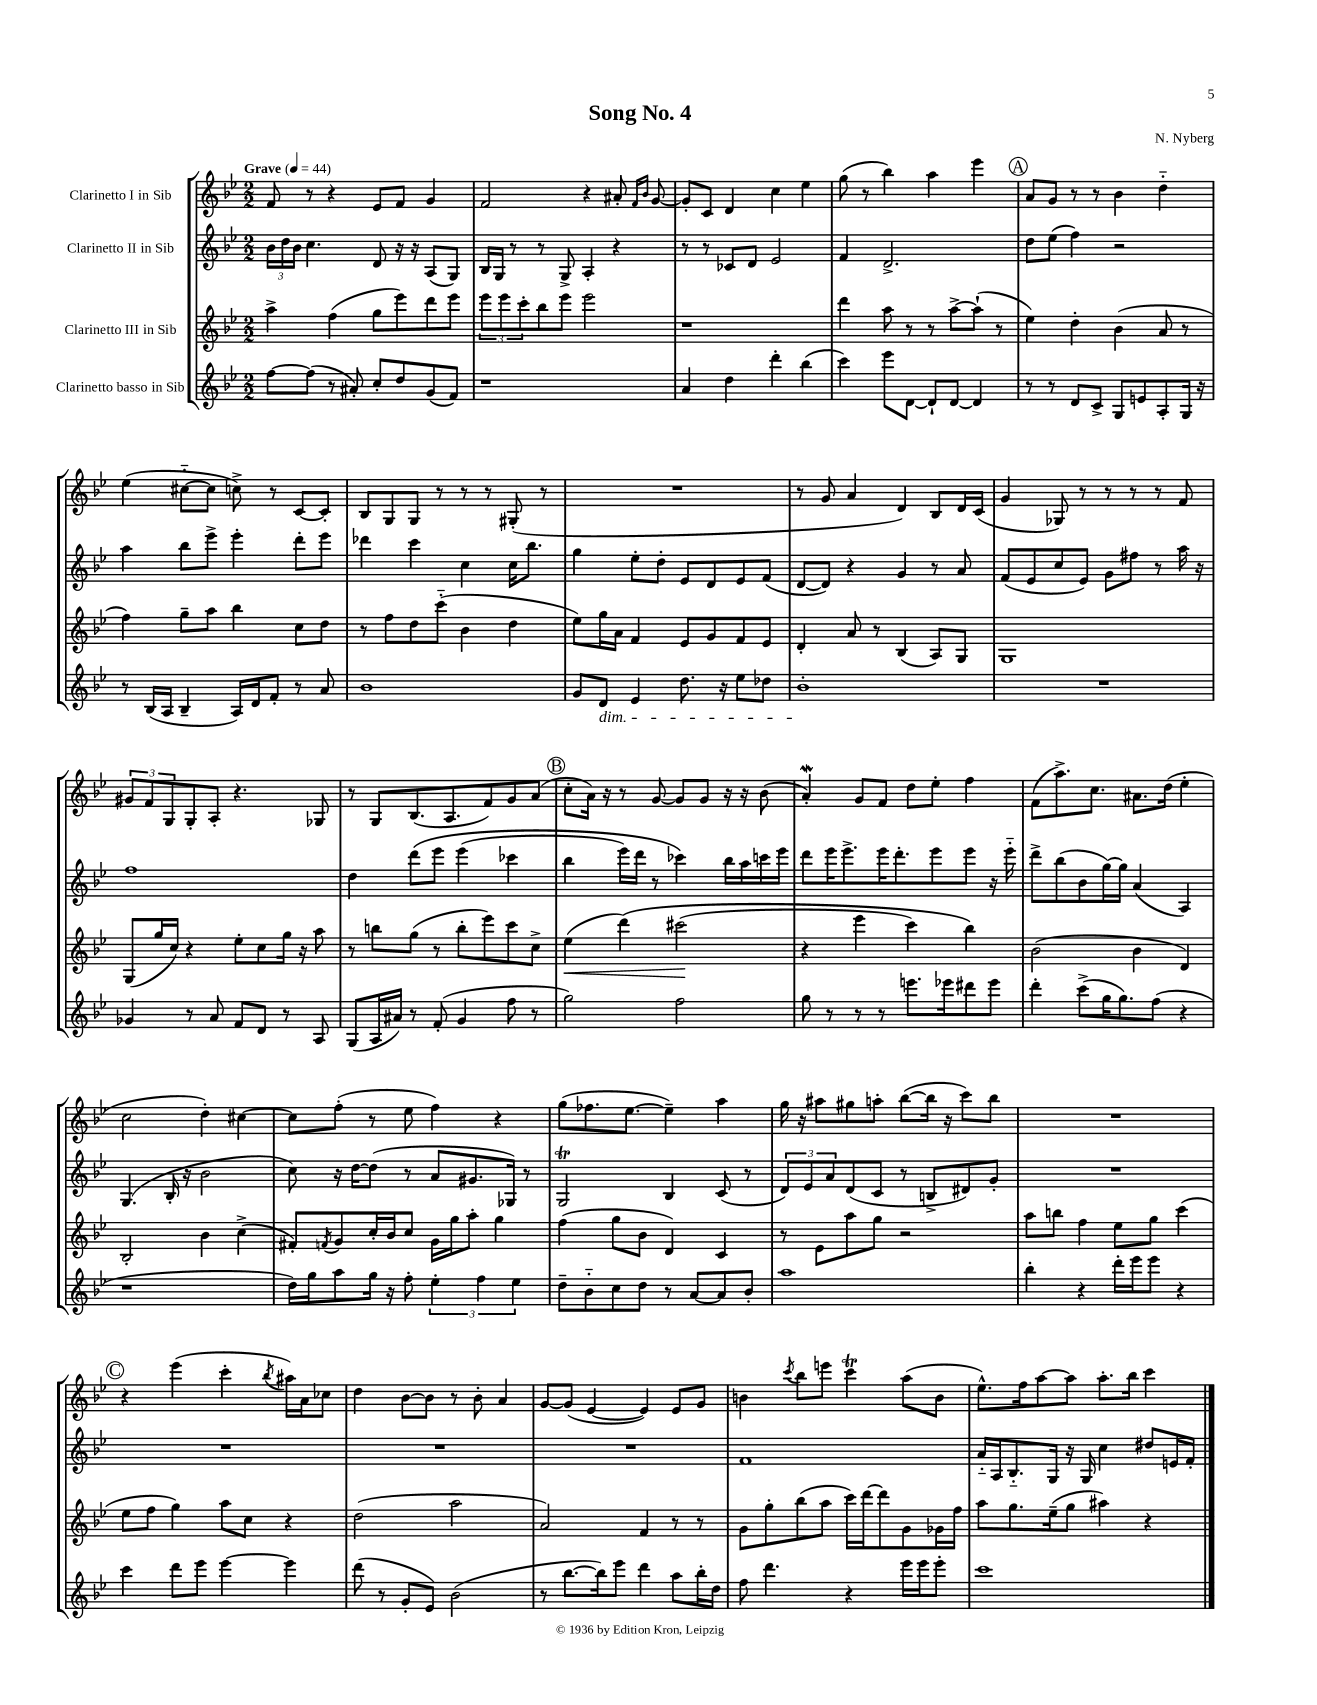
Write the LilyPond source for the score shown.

\header { title = "Song No. 4" composer = "N. Nyberg" }
<<
\new StaffGroup <<
\new Staff = "s0" \with { instrumentName = "Clarinetto I in Sib" } {
    \clef treble \key bes \major \numericTimeSignature \time 2/2 \tempo "Grave" 4 = 44
    f'8 r8 r4 ees'8 f'8 g'4 |
    f'2 r4 ais'8-. \grace { f'16 bes'16 } g'8~ |
    g'8-. c'8 d'4 c''4 ees''4 |
    g''8( r8 bes''4) a''4 ees'''4 |
    \mark \markup { \circle "A" } a'8 g'8 r8 r8 bes'4 d''4-_ |
    ees''4( cis''8~-_ cis''8 c''8->) r8 c'8~ c'8-. |
    bes8 g8 g8 r8 r8 r8 gis8-.( r8 |
    R1 |
    r8 g'8 a'4 d'4) bes8 d'16 c'16( |
    g'4 ges8) r8 r8 r8 r8 f'8 |
    \tuplet 3/2 { gis'8 f'8 g8 } g8-. a8-. r4. ges8 |
    r8 g8 bes8.( a8. f'8) g'8 a'8( |
    \mark \markup { \circle "B" } c''8-. a'16) r16 r8 g'8~ g'8 g'8 r16 r16 bes'8( |
    a'4-.\mordent) g'8 f'8 d''8 ees''8-. f''4 |
    f'8( a''8.->) c''8. ais'8. d''16( ees''4-. |
    c''2 d''4-.) cis''4~ |
    cis''8 f''8-.( r8 ees''8 f''4) r4 |
    g''8( fes''8. ees''8.~ ees''4--) a''4 |
    g''16 r16 ais''8 gis''8 a''8-. bes''8~( bes''16 r16 c'''8) bes''8 |
    R1 |
    \mark \markup { \circle "C" } r4 ees'''4( c'''4-. \acciaccatura { bes''8 } ais''16) a'16 ces''8 |
    d''4 bes'8~ bes'8 r8 bes'8-. a'4 |
    g'8~ g'8( ees'4~ ees'4) ees'8 g'8 |
    b'4 \acciaccatura { c'''8 } bes''8 e'''8 c'''4\trill a''8( b'8 |
    ees''8.-^) f''16 a''8~ a''8 a''8.-. bes''16 c'''4 \bar "|." |
}
\new Staff = "s1" \with { instrumentName = "Clarinetto II in Sib" } {
    \clef treble \key bes \major \numericTimeSignature \time 2/2
    \tuplet 3/2 { bes'16 d''16 bes'16 } c''4. d'8 r16 r16 a8( g8) |
    bes16 g16 r8 r8 g8-> a4-. r4 |
    r8 r8 ces'8 d'8 ees'2 |
    f'4 d'2.-> |
    \mark \markup { \circle "A" } d''8 ees''8( f''4) r2 |
    a''4 bes''8 ees'''8-> ees'''4-. d'''8-. ees'''8 |
    des'''4 c'''4 c''4 c''16 bes''8. |
    g''4 ees''8-. d''8-. ees'8 d'8 ees'8 f'8( |
    d'8~ d'8) r4 g'4 r8 a'8 |
    f'8( ees'8 c''8 ees'8) g'8 fis''8 r8 a''16 r16 |
    f''1 |
    d''4 d'''8\( ees'''8 ees'''4( ces'''4 |
    \mark \markup { \circle "B" } bes''4 ees'''16) d'''16 r8 ces'''4\) bes''16 a''16 c'''16 ees'''16 |
    d'''8 ees'''16 ees'''8.-> ees'''16 d'''8.-. ees'''8 ees'''8 r16 ees'''16-_ |
    d'''8-> bes''8( bes'8 g''16~) g''16 a'4( a4) |
    g4.( bes16-. r16 bes'2 |
    c''8) r16 d''16~ d''8( r8 a'8 gis'8. ges16) r8 |
    g2\trill bes4 c'8( r8 |
    \tuplet 3/2 { d'8) ees'8 a'8 } d'8( c'8 r8 b8-> dis'8) g'8-. |
    R1 |
    \mark \markup { \circle "C" } R1 |
    R1 |
    R1 |
    f'1 |
    a'16-_ a16 bes8.-_ g16 r16 g16 c''4 dis''8 e'16 f'16-. \bar "|." |
}
\new Staff = "s2" \with { instrumentName = "Clarinetto III in Sib" } {
    \clef treble \key bes \major \numericTimeSignature \time 2/2
    a''4-> f''4( g''8 ees'''8) d'''8 ees'''8 |
    \tuplet 3/2 { ees'''8 ees'''8 c'''8-. } bes''8 ees'''8 ees'''2 |
    r1 |
    d'''4 a''8 r8 r8 a''8~-> a''8-!( r8 |
    \mark \markup { \circle "A" } ees''4) d''4-. bes'4( a'8 r8 |
    f''4) g''8-- a''8 bes''4 c''8 d''8 |
    r8 f''8 d''8 c'''8-_( bes'4 d''4 |
    ees''8) g''16 a'16 f'4 ees'8 g'8 f'8 ees'8 |
    d'4-. a'8 r8 bes4( a8) g8 |
    g1 |
    g8( g''16 c''16) r4 ees''8-. c''8 g''16 r16 a''8 |
    r8 b''8 g''8( r8 b''8-. ees'''8) c'''8 c''8-> |
    \mark \markup { \circle "B" } ees''4\<( d'''4)\( cis'''2\!( |
    r4 ees'''4 c'''4) bes''4\) |
    bes'2( bes'4 d'4) |
    bes2-. bes'4 c''4->( |
    fis'8-.) \acciaccatura { f'8 } g'8 c''16-. bes'16 c''8 g'16 g''16 a''8-. g''4 |
    f''4( g''8 bes'8 d'4) c'4 |
    r8 ees'8 a''8 g''8 r2 |
    a''8 b''8 f''4 ees''8 g''8 c'''4( |
    \mark \markup { \circle "C" } ees''8 f''8 g''4) a''8 c''8 r4 |
    d''2( a''2 |
    a'2) f'4 r8 r8 |
    g'8 g''8-. bes''8( a''8 c'''16) d'''16~ d'''8 g'8 ges'16 f''16 |
    a''8 g''8. ees''16--( g''8 ais''4) r4 \bar "|." |
}
\new Staff = "s3" \with { instrumentName = "Clarinetto basso in Sib" } {
    \clef treble \key bes \major \numericTimeSignature \time 2/2
    f''8~ f''8( r8 ais'8-.) c''8-. d''8 g'8( f'8) |
    r1 |
    a'4 d''4 d'''4-. bes''4( |
    c'''4) ees'''8 d'8~ d'8-! d'8~ d'4 |
    \mark \markup { \circle "A" } r8 r8 d'8 c'8-> g8 e'8 a8-. g16 r16 |
    r8 bes16( a16 bes4-- a16) d'16 f'8-. r8 a'8 |
    bes'1 |
    g'8 d'8\dim ees'4 d''8. r16 ees''8 des''8 |
    bes'1-.\! |
    R1 |
    ges'4 r8 a'8 f'8 d'8 r8 a8 |
    g8( a16 ais'16) r8 f'8-.( g'4 f''8 r8 |
    \mark \markup { \circle "B" } g''2) f''2 |
    g''8 r8 r8 r8 e'''8. ees'''16 dis'''8 ees'''8 |
    d'''4-. c'''8->( g''16 g''8.) f''8( r4 |
    r1 |
    d''16) g''16 a''8 g''16 r16 f''8-. \tuplet 3/2 { ees''4-. f''4 ees''4 } |
    d''8-- bes'8-_ c''8 d''8 r8 a'8~ a'8 bes'8-. |
    a''1 |
    bes''4-. r4 d'''16-. ees'''16 ees'''8 r4 |
    \mark \markup { \circle "C" } c'''4 d'''8 ees'''8 ees'''4~ ees'''4 |
    d'''8( r8 g'8-. ees'8) bes'2( |
    r8 bes''8.~ bes''16) ees'''8 d'''4 a''8 bes''16-. d''16 |
    f''8 d'''4. r4 ees'''16 ees'''16 ees'''8-. |
    c'''1 \bar "|." |
}
>>
>>
\layout { \context { \Score \remove "Bar_number_engraver" } }
